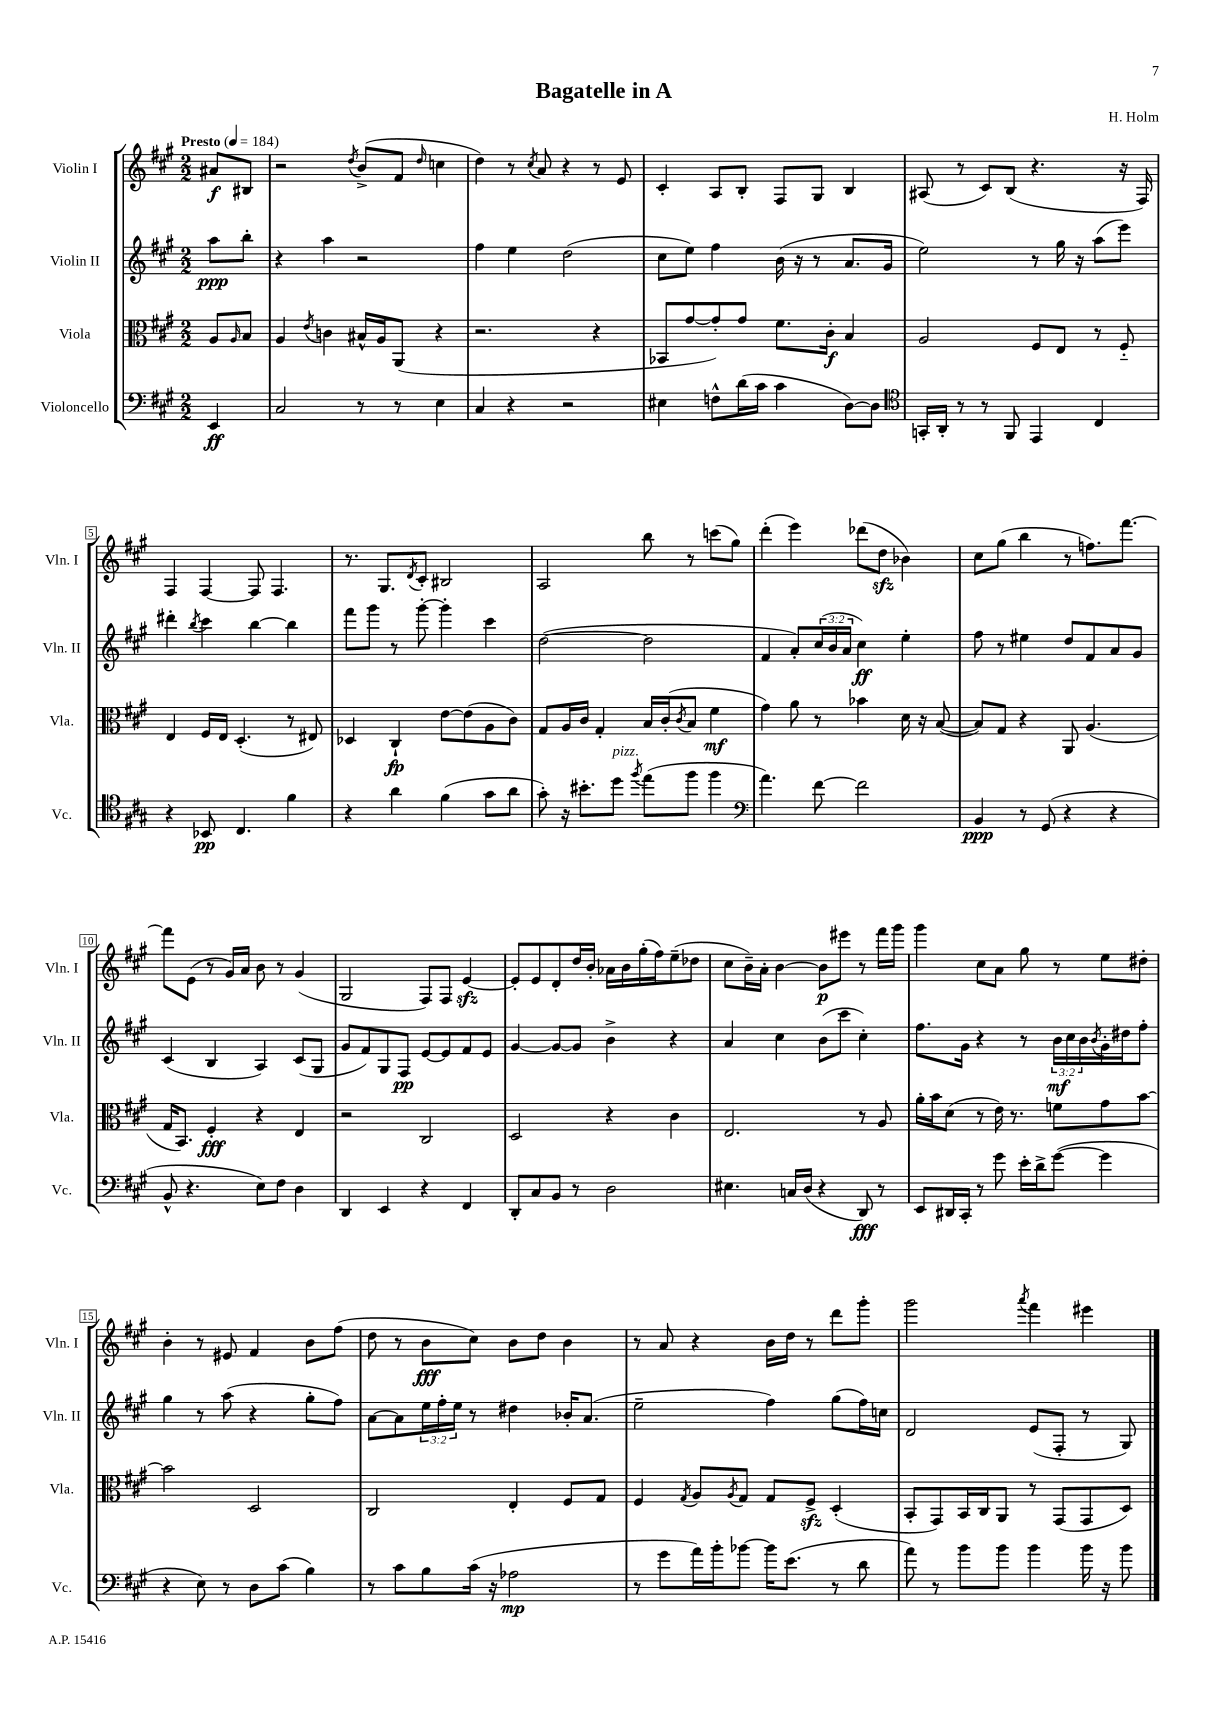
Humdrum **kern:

**kern	**kern	**kern	**kern
*staff4	*staff3	*staff2	*staff1
*clefF4	*clefC3	*clefG2	*clefG2
*k[f#c#g#]	*k[f#c#g#]	*k[f#c#g#]	*k[f#c#g#]
*M2/2	*M2/2	*M2/2	*M2/2
*MM184	*MM184	*MM184	*MM184
4EE/	8A/L	8aa\L	8a#/L
.	16qqA/	.	.
.	8B/J	8bb'\J	8B#/J
=	=	=	=
2C#/	4A/	4r	2r
.	8qe/	.	.
.	4c\	4aa\	.
.	.	.	8qdd/
8r	16B#^^/LL	2r	(8b^/L
.	16A/J	.	.
8r	(8AA/J	.	8f#/J
.	.	.	16qqdd/
4E\	4r	.	4cc\
=	=	=	=
4C#/	2.r	4ff#\	4dd\)
4r	.	4ee\	8r
.	.	.	8qcc#/
.	.	.	8a/
2r	.	(2dd\	4r
.	4r	.	8r
.	.	.	8e/
=	=	=	=
4E#\	8BB-/L	8cc#\L	4c#'/
.	[8g#/	8ee\J)	.
8F^^\L	8g#'/])	4ff#\	8A/L
(16d\L	8g#/J	.	8B'/J
16c#\JJ	.	.	.
4c#\	8.f#\L	(16b\	8F#/L
.	.	16r	.
.	.	8r	8G#/J
.	16c#'\Jk	.	.
[8D\L)	4B/	8.a/L	4B/
8D\]J	.	.	.
.	.	16g#/Jk	.
=	=	=	=
*clefC4	*	*	*
16GG'/LL	2A/	2ee\)	(8A#/
16AA'/JJ	.	.	.
8r	.	.	8r
8r	.	.	8c#/L)
8FF#/	.	.	(8B/J
4EE/	8F#/L	8r	4.r
.	8E/J	16gg#\	.
.	.	16r	.
4C#/	8r	(8aa\L	.
.	8F#'~/	8eee\J)	16r
.	.	.	16F#/)
=	=	=	=
4r	4E/	4ddd#'\	4F#/
.	.	8qbb/	.
8BB-/	16F#/LL	4ccc#\	[4F#/
.	16E/JJ	.	.
4.C#/	(4.D'/	.	.
.	.	[4bb\	8F#/]
.	.	.	4.F#/
4f#\	8r	4bb\]	.
.	8E#/)	.	.
=	=	=	=
4r	4D-/	8fff#\L	8.r
.	.	8ggg#\J	.
.	.	.	8.G#/L
4a\	4C#`/	8r	.
.	.	.	8qd/
.	.	[8ggg#'\	8c#'/J
(4f#\	[8e\L	4ggg#'\]	2B#/
.	(8e\]	.	.
8g#\L	8A\	4ccc#\	.
8a\J	8c#\J)	.	.
=	=	=	=
8g#'\)	8G#/L	([2dd\	2A/
16r	16A/L	.	.
8.b#'\L	16c#/JJ	.	.
.	4G#'/	.	.
8dd\J	.	.	.
8qff#/	.	.	.
(8ee\L	16B/LL	2dd\]	8bb\
.	(16c#'/J	.	.
.	8qc#/	.	.
8ff#\J	8B/J	.	8r
4ff#\	4f#\	.	(8ccc\L
.	.	.	8gg#\J)
=	=	=	=
*clefF4	*	*	*
4.a\)	4g#\)	4f#/	(4ddd'\
.	8a\	8a'/L)	4eee\)
[8f#\	8r	(24cc#/L	.
.	.	24b/	.
.	.	24a/JJ	.
2f#\]	4b-\	4cc#\)	(8ddd-\L
.	.	.	8dd\J
.	16d\	4ee'\	4b-\)
.	16r	.	.
.	([8B/	.	.
=	=	=	=
4BB/	8B/]L)	8ff#\	8cc#\L
.	8G#/J	8r	(8gg#\J
8r	4r	4ee#\	4bb\
(8GG#/	.	.	.
4r	8AA/	8dd/L	8r
.	(4.A/	8f#/	8.ff\L)
4r	.	8a/	.
.	.	.	[8.fff#\J
.	.	8g#/J	.
=	=	=	=
8BB^^/	16G#/LK	(4c#/	8fff#\]L
.	8.BB/J)	.	.
4.r	.	.	(8e\J
.	4F#'/	4B/	8r
.	.	.	16g#/LL)
.	.	.	16a/JJ
8E\L)	4r	4A/)	8b\
8F#\J	.	.	8r
4D\	4E/	(8c#/L	(4g#/
.	.	8G#/J	.
=	=	=	=
4DD/	2r	8g#/L	2G#/
.	.	8f#/)	.
4EE/	.	8G#/	.
.	.	8F#/J	.
4r	2C#/	[8e/L	8F#/L)
.	.	8e/]	8F#/J
4FF#/	.	8f#/	[4e/
.	.	8e/J	.
=	=	=	=
8DD'/L	2D/	[4g#/	8e'/]L
8C#/	.	.	8e/
8BB/J	.	8g#/_L	8d'/
8r	.	8g#/]J	16dd/L
.	.	.	16b'/JJ
2D\	4r	4b^\	16a-\LL
.	.	.	16b\
.	.	.	(16gg#'\
.	.	.	16ff#\J)
.	4c#\	4r	(8ee~\
.	.	.	8dd-\J
=	=	=	=
4.E#\	2.E/	4a/	8cc#\L
.	.	.	16b~\L)
.	.	.	16a'\JJ
.	.	4cc#\	[4b\
16C/LL	.	.	.
(16D/JJ	.	.	.
4r	.	(8b\L	8b\]L
.	.	8ccc#\J	8eee#\J
8DD/)	8r	4cc#'\)	8r
8r	8A/	.	16fff#\LL
.	.	.	16ggg#\JJ
=	=	=	=
8EE/L	16a'\LL	8.ff#\L	4ggg#\
.	16b\J	.	.
16DD#/L	(8d\J	.	.
16CC#'/JJ	.	16g#\Jk	.
8r	8r	4r	8cc#\L
8g#\	16e\)	.	8a\J
.	8.r	.	.
16e'\LL	.	8r	8gg#\
16d^\J	.	.	.
([8g#\J	8f\L	24b\LL	8r
.	.	24cc#\	.
.	.	24b\	.
.	.	8qb/	.
4g#\]	8g#\	16g#'\	8ee\L
.	.	16dd#\J	.
.	[8b\J	8ff#'\J	8dd#'\J
=	=	=	=
4r	2b\]	4gg#\	4b'\
8E\)	.	8r	8r
8r	.	(8aa\	8e#/
8D\L	2D/	4r	4f#/
(8c#\J	.	.	.
4B\)	.	8gg#'\L	8b\L
.	.	8ff#\J)	(8ff#\J
=	=	=	=
8r	2C#/	[8a\L	8dd\
8c#\L	.	8a\]	8r
8B\	.	24ee\L	8b\L
.	.	24ff#'\	.
.	.	24ee\JJ	.
(16c#\Jk	.	8r	8cc#\J)
16r	.	.	.
2A-\	4E'/	4dd#\	8b\L
.	.	.	8dd\J
.	8F#/L	16b-'/LK	4b\
.	.	(8.a/J	.
.	8G#/J	.	.
=	=	=	=
8r	4F#/	2ee~\	8r
8g#\L	.	.	8a/
.	8qG#/	.	.
16a\L)	8A/L	.	4r
16b'\J	.	.	.
.	8qA/	.	.
[8b-\J	8G#/J	.	.
16b-\]LK	8G#/L	4ff#\)	16b\LL
(8.e\J	.	.	16dd\JJ
.	8F#^/J	.	8r
8r	(4D'/	(8gg#\L	8ddd\L
8d\	.	16ff#\L)	8ggg#'\J
.	.	16cc\JJ	.
=	=	=	=
8a\)	8BB'/L	2d/	2ggg#\
8r	8GG#/)	.	.
8b\L	16BB/L	.	.
.	16C#/J	.	.
8b\J	8AA/J	.	.
.	.	.	8qaaa/
4b\	8r	(8e/L	4fff#\
.	(8GG#/L	8F#'/J	.
16b\	8GG#/	8r	4eee#\
16r	.	.	.
8b\	8D/J)	8G#/)	.
==	==	==	==
*-	*-	*-	*-
